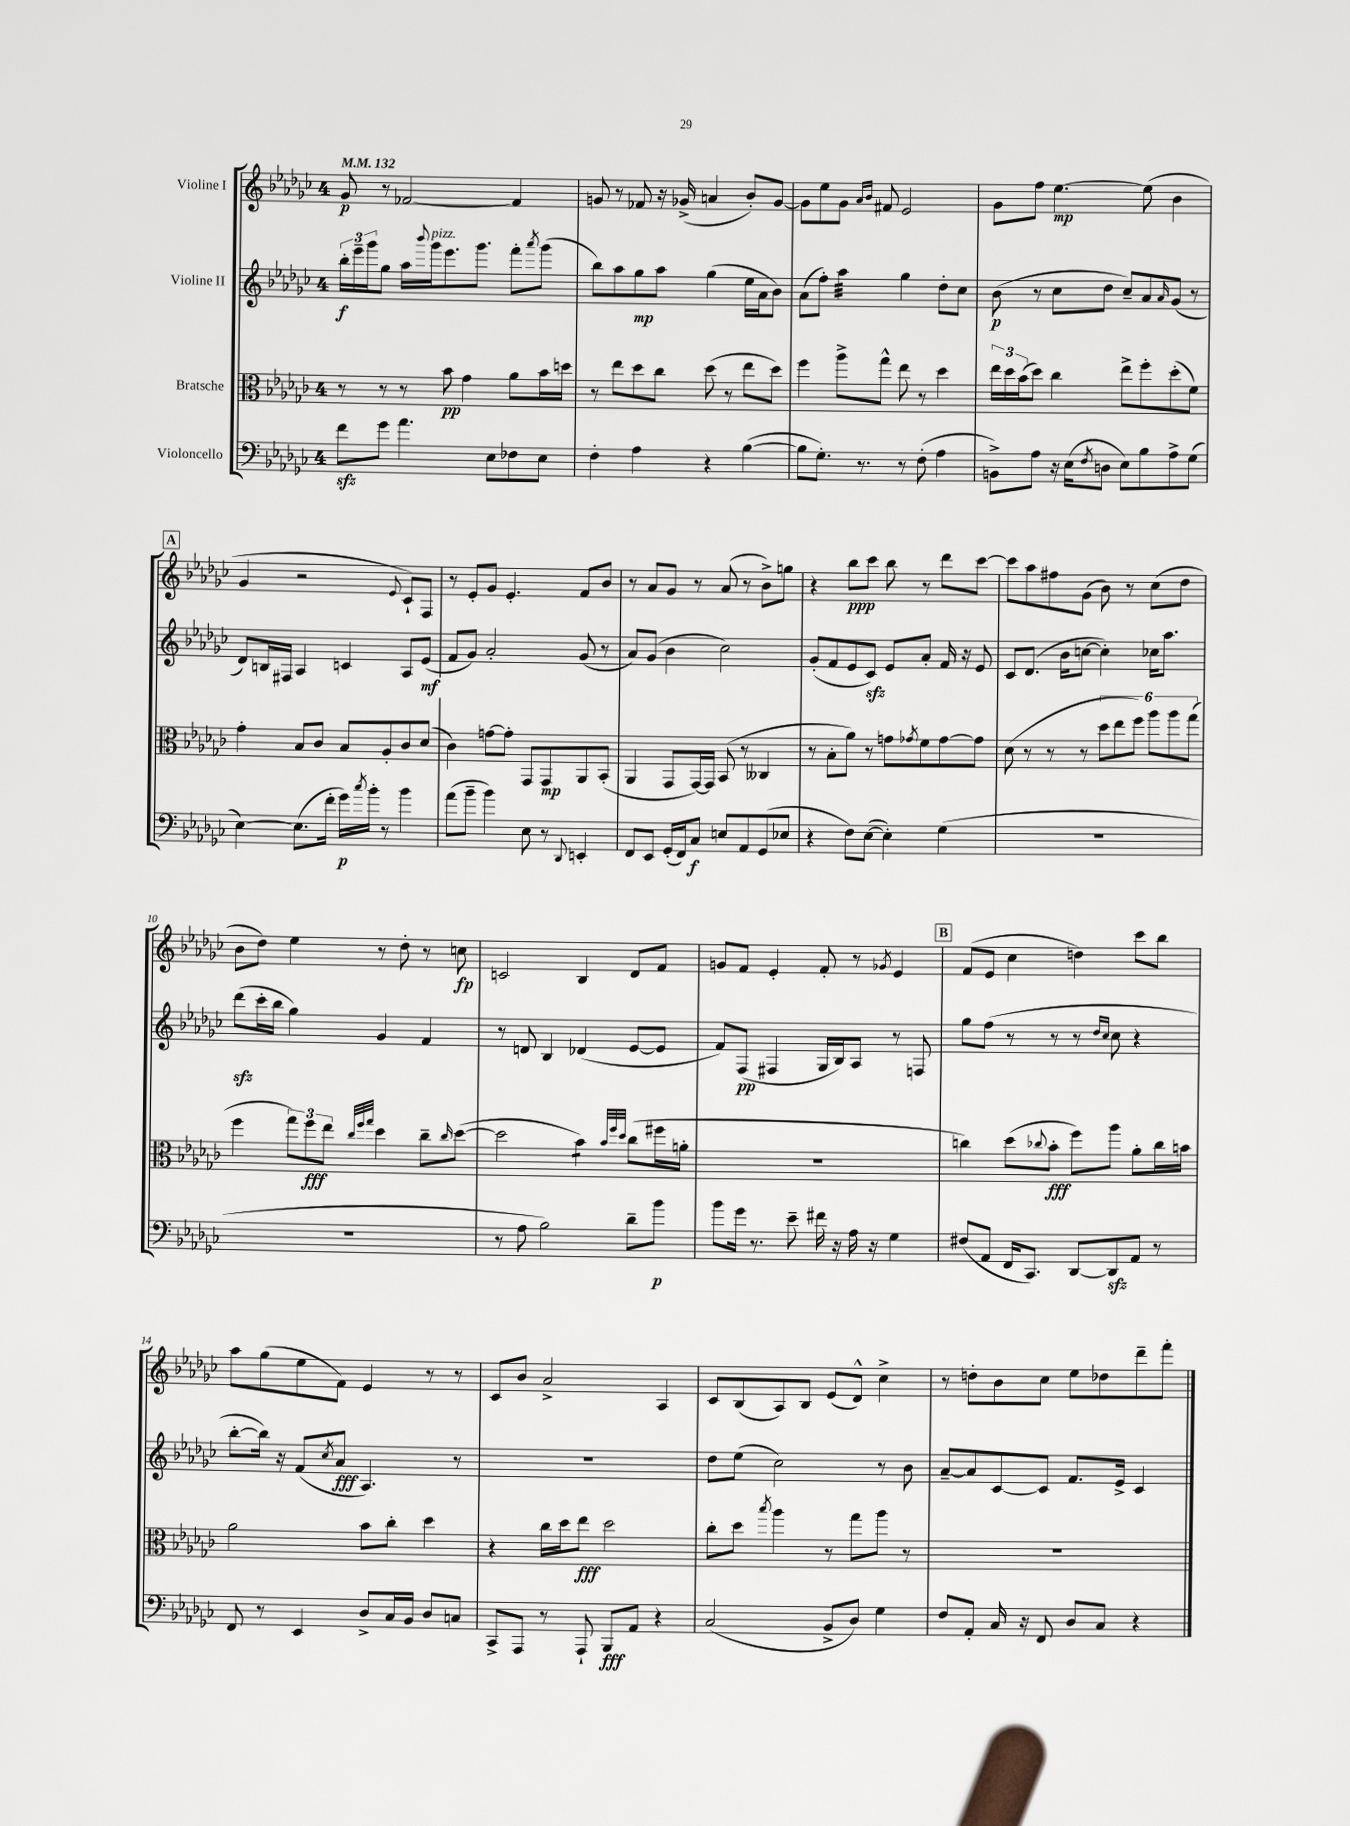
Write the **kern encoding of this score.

**kern	**kern	**kern	**kern
*staff4	*staff3	*staff2	*staff1
*clefF4	*clefC3	*clefG2	*clefG2
*k[b-e-a-d-g-c-]	*k[b-e-a-d-g-c-]	*k[b-e-a-d-g-c-]	*k[b-e-a-d-g-c-]
*M4/4	*M4/4	*M4/4	*M4/4
*MM132	*MM132	*MM132	*MM132
8f	8r	24bb-'	8g-
.	.	24eee-~	.
.	.	24ggg-	.
8g-	8r	8gg-	8r
4.a-	8r	16aa-	[2f-
.	.	8qqbbb-	.
.	.	16ggg-	.
.	8b-	8.eee-	.
.	4g-	.	.
.	.	8.ggg-	.
8E-	.	.	.
8F-	8a-	8fff'	4f-]
.	.	8qaaa-	.
8E-	16b-	(8ggg-	.
.	16dd	.	.
=	=	=	=
4F'	8r	8bb-)	8g
.	8ee-	8aa-	8r
4A-	8dd-	8gg-	8f-
.	8cc-	8aa-	16r
.	.	.	(16g-^
4r	(8dd-	(4gg-	4a
.	8r	.	.
([4B-	8ee-	16ee-	8b-')
.	.	16a-	.
.	8dd-)	8b-)	[8g-
=	=	=	=
8B-]	4ff	(8a-	8g-]
8.G-')	.	8ff')	8ee-
.	8aa-^	4aa-	8g-
8.r	.	.	.
.	.	.	16qqa-
.	.	.	16qqb-
.	8gg-^^	.	8f#
8r	8ee-	4gg-	2e-
(8F'	8r	.	.
4A-	4dd-	8dd-'	.
.	.	8cc-	.
=	=	=	=
8BB^)	24ee-	(8b-	8g-
.	24dd-	.	.
.	(24b-	.	.
8A-	8dd-)	8r	8ff
16r	4cc-	8cc-	[4.ee-
(16E-	.	.	.
8qF	.	.	.
8D	.	8dd-	.
8E-)	8ee-^	8cc-~)	.
8B-	8ff'	8a-	(8ee-]
.	.	16qqa-	.
8A-^	(8dd-'	(8g-	4b-
(8G-	8f)	8r	.
=	=	=	=
[4E-)	4g-'	8d-)	4g-
.	.	16B	.
.	.	16F#	.
(8.E-]	8B-	4A-	2r
.	8c-	.	.
16f'	.	.	.
16g-)	8B-	4c	.
8qcc-	.	.	.
16b-'	.	.	.
8r	8A-'	.	.
.	.	.	8qqe-
4b-	8c-	8A-	8c-`)
.	(8d-	(8e-	8F
=	=	=	=
(8a-	4c-)	8f	8r
8b-~	.	8g-)	8e-'
4b-)	[8g	2a-'	8g-
.	8g']	.	4.e-'
8E-	8GG-	.	.
8r	8GG-	.	.
8qqDD-	.	.	.
4EE'	8AA-	(8g-	8f
.	(8BB-'	8r	8b-
=	=	=	=
8FF	4AA-	8a-)	8r
8EE-	.	(8g-	8a-
(16GG-'	8GG-	4b-	8g-
16FF)	.	.	.
8C-	[16GG-)	.	8r
.	16GG-]	.	.
8E	(8BB-	2cc-)	(8a-
8AA-	8r	.	8r
(8GG-	4C--	.	8b-^)
8E-	.	.	8gg
=	=	=	=
4r	8r	(8g-'	4r
.	8B-'	8f	.
8F)	8a-)	8e-	8bb-
([8E-	8r	8c-)	8ccc-
4E-'])	8g	8e-	8bb-
.	8qg-	.	.
.	8f	8a-'	8r
(4G-	[8g-	16f	8ddd-
.	.	16r	.
.	8g-]	8e-	[8ccc-
=	=	=	=
1r	(8d-	8c-	8ccc-]
.	8r	(8.d-	8aa-
.	8r	.	8ff#
.	.	16b-	.
.	8r	[8cc	(8g-
.	12dd-	4cc'])	8b-)
.	12ee-	.	.
.	.	.	8r
.	12ff)	.	.
.	12aa-	16cc-	(8cc-
.	.	8.aa-	.
.	12aa-	.	.
.	.	.	8dd-
.	(12gg-	.	.
=	=	=	=
1r	4ff	(8ddd-	8b-
.	.	16ccc-'	8dd-)
.	.	16bb-	.
.	12gg-)	4gg-)	4ee-
.	12ff	.	.
.	12ee-	.	.
.	32qqcc-	.	.
.	32qqff	.	.
.	32qqgg-	.	.
.	4dd-	4g-	8r
.	.	.	8dd-'
.	8cc-~	4f	8r
.	16qqcc-	.	.
.	([8dd-	.	8cc
=	=	=	=
8r	2dd-]	8r	2c
8A-	.	8d	.
2B-)	.	4B-	.
.	4b-)	(4d-	4B-
.	32qqb-	.	.
.	32qqff	.	.
.	32qqdd-	.	.
8d-~	(8cc-	[8e-	8d-
8b-	16ff#	8e-]	8f
.	16a'	.	.
=	=	=	=
8b-	1r	8f)	8g
16g-	.	(8F	8f
8.r	.	.	.
.	.	4F#	4e-'
8e-~	.	.	.
16f#	.	16G-	8f'
16r	.	16B-)	.
16A-	.	8A-	8r
16r	.	.	.
.	.	.	8qg-
4G-	.	8r	4e-
.	.	8F	.
=	=	=	=
(8F#	4cc)	8gg-	(8f
8AA-	.	(8ff	8e-
16FF	(8dd-	8r	4cc-
8.CC-)	.	.	.
.	8qqcc-	.	.
.	8b-'	8r	.
[8DD-	8ff)	8r	4dd)
.	.	16qqdd-	.
.	.	16qqcc-	.
8DD-]	8aa-	8cc-	.
8AA-	8a-'	4r	8ccc-
8r	16cc-	.	8bb-
.	16b	.	.
=	=	=	=
8FF	2a-	[8bb-'	8aa-
8r	.	16bb-])	(8gg-
.	.	16r	.
4EE-	.	(8f	8ee-
.	.	8qcc-	.
.	.	8a-	8f)
8D-^	8b-	4.A-)	4e-
16C-	8cc-'	.	.
16BB-	.	.	.
8D-	4dd-	.	8r
8C	.	8r	8r
=	=	=	=
8CC-^	4r	1r	8c-
8AAA-	.	.	8b-
8r	16cc-	.	2a-^
.	16dd-	.	.
8AAA-`	8ee-	.	.
8BBB-	2dd-	.	.
8AA-	.	.	.
4r	.	.	4A-
=	=	=	=
(2C-	8cc-'	8dd-	8c-
.	8dd-	(8ee-	(8B-
.	8qbb-	.	.
.	4aa-	2cc-)	8A-)
.	.	.	8B-
8BB-^	8r	.	(8e-
8D-)	8gg-	.	8d-^^)
4G-	8aa-	8r	4cc-^
.	8r	8b-	.
=	=	=	=
8F	1r	[8a-~	8r
8AA-'	.	8a-]	8dd'
16C-	.	[8c-	8b-
16r	.	.	.
8FF	.	8c-]	8cc-
8D-	.	8.f	8ee-
8C-	.	.	8dd-
.	.	16e-^	.
4r	.	4c-	8ddd-~
.	.	.	8fff'
==	==	==	==
*-	*-	*-	*-
